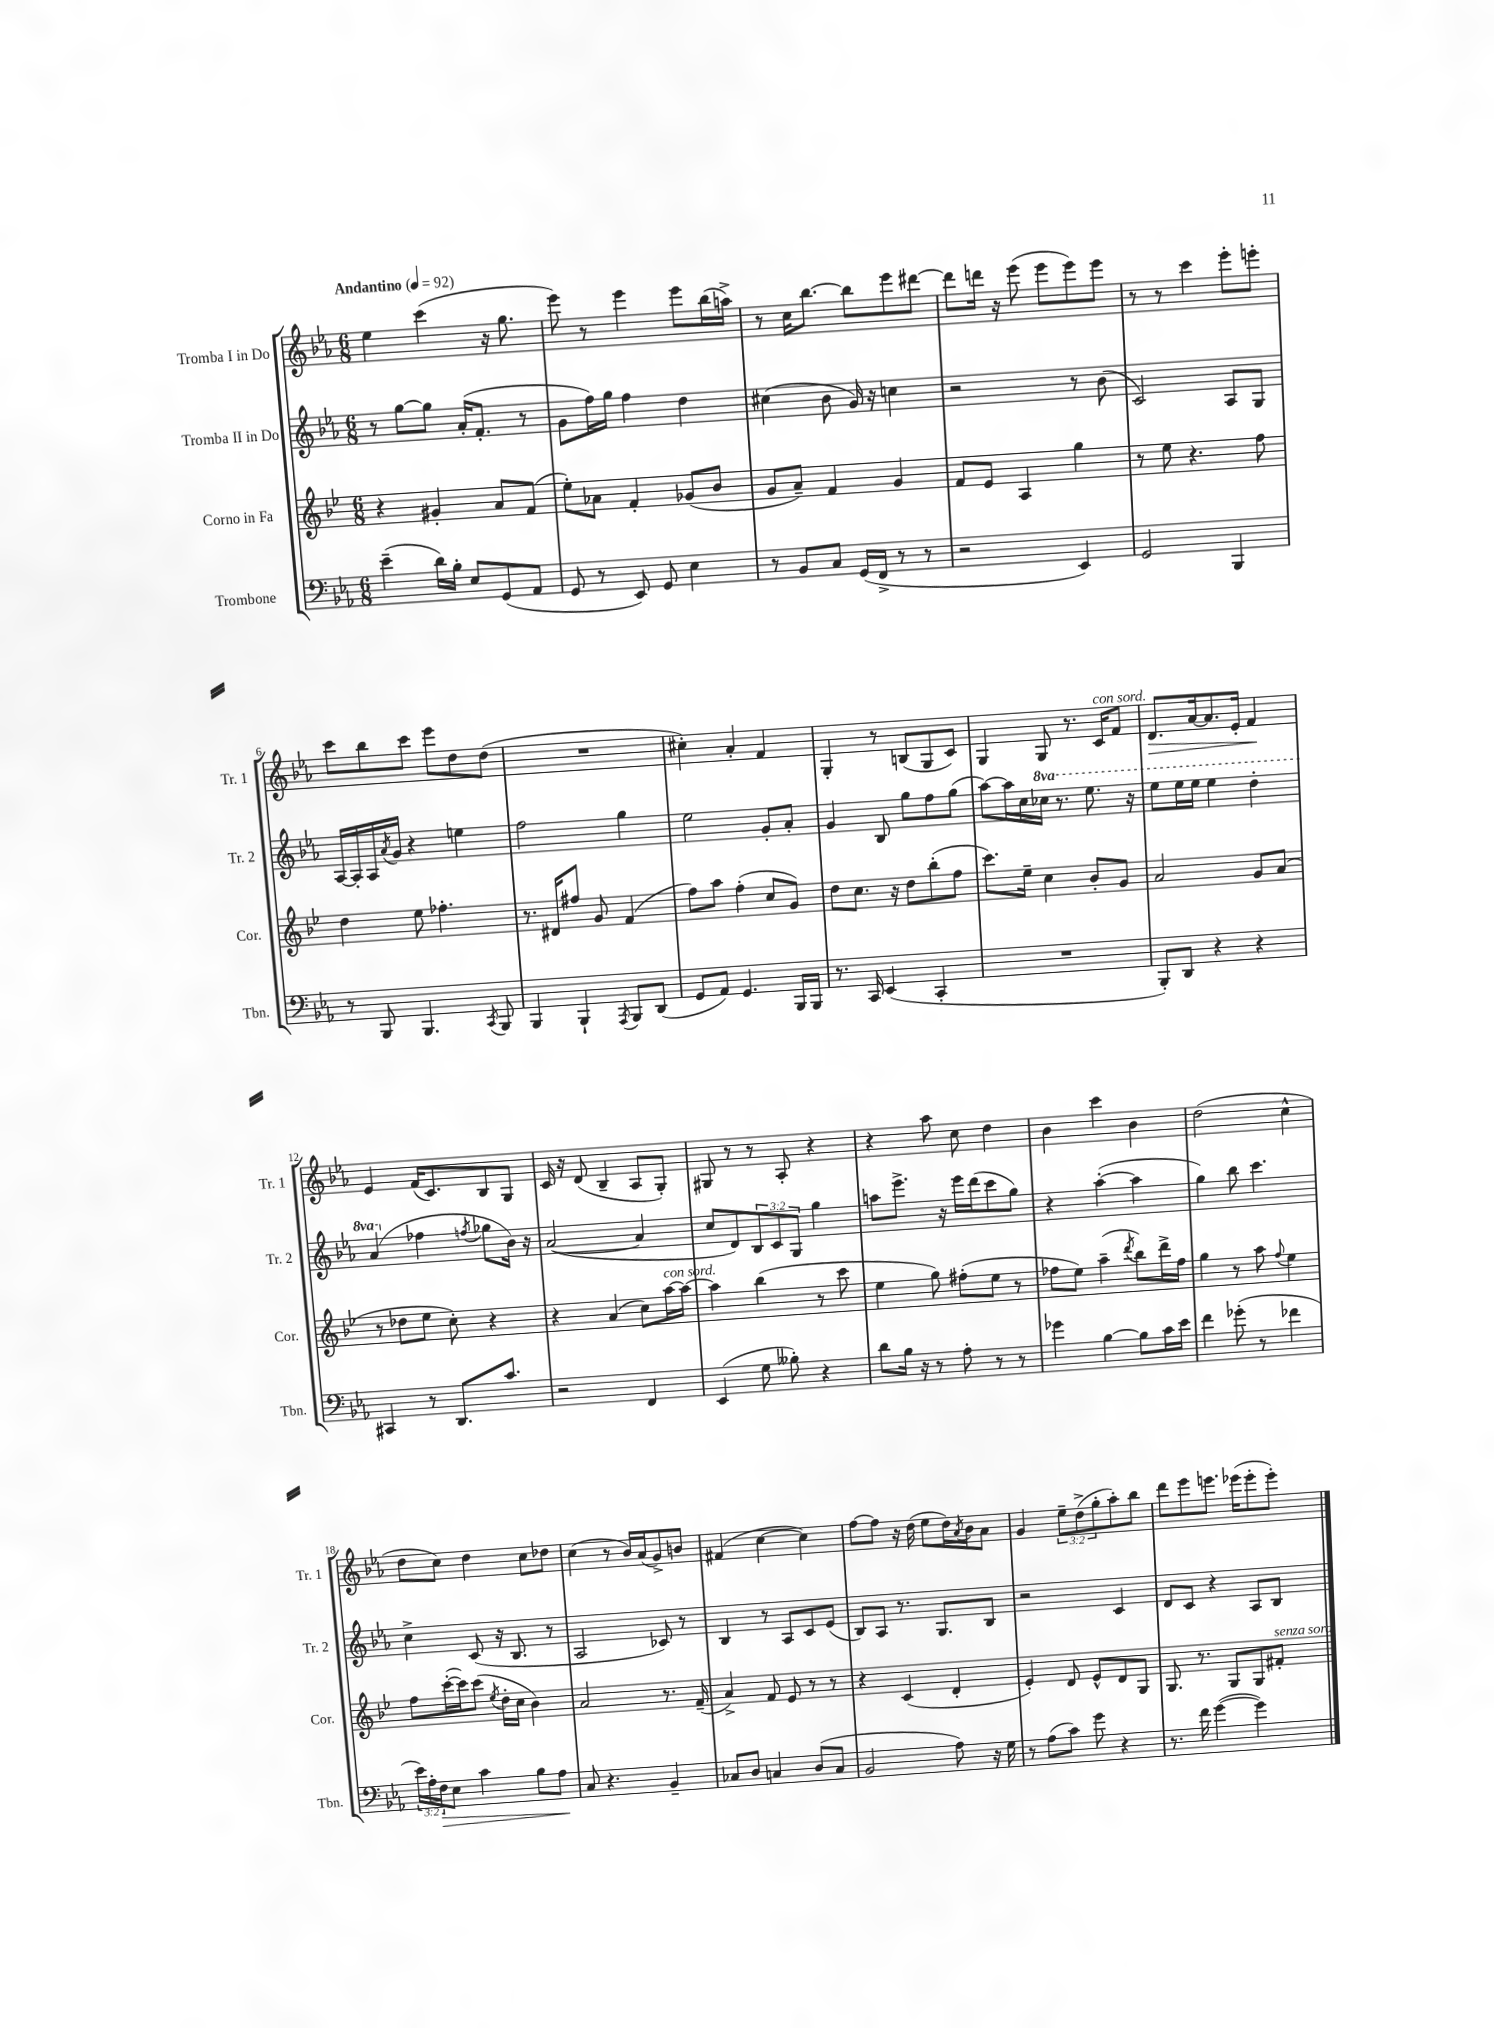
<<
\new StaffGroup <<
\new Staff = "s0" \with { instrumentName = "Tromba I in Do" shortInstrumentName = "Tr. 1" } {
    \clef treble \key ees \major \numericTimeSignature \time 6/8 \override Staff.TupletNumber.text = #tuplet-number::calc-fraction-text \tempo "Andantino" 4 = 92
    ees''4 c'''4( r16 g''8. |
    ees'''8) r8 ees'''4 ees'''8 bes''16( a''16->) |
    r8 c''16 bes''8.~ bes''8 ees'''8 dis'''8~ |
    dis'''8 d'''16 r16 ees'''8( ees'''8 ees'''8) ees'''8 |
    r8 r8 c'''4 ees'''8-. e'''8-. |
    c'''8 bes''8 c'''8 ees'''8 d''8 d''8( |
    R2. |
    cis''4-.) aes'4-. f'4 |
    g4-. r8 b8( g8 c'8) |
    g4 g8 r8. c'16^\markup { \italic "con sord." } f'8 |
    d'8.\> aes'16~ aes'8. ees'16-. f'4\! |
    ees'4 f'16( c'8.) bes8 g8 |
    c'16 r16 d'8( bes4-- aes8 g8-.) |
    gis8 r8 r8 aes8-. r4 |
    r4 aes''8 c''8 d''4 |
    bes'4 c'''4 bes'4 |
    d''2( c''4-^ |
    d''8 c''8) d''4 c''8 des''8 |
    c''4( r8 bes'16) aes'16( g'8->) b'8 |
    fis'4( c''4~ c''4) |
    f''8~ f''8 r16 d''16( ees''8 d''16) \acciaccatura { aes'8 } bes'16 aes'8 |
    g'4 \tuplet 3/2 { ees''8-- d''8->( g''8-. } aes''8-.) bes''8 |
    d'''8 ees'''8 e'''8. ees'''16( ees'''8-. ees'''8-.) \bar "|." |
}
\new Staff = "s1" \with { instrumentName = "Tromba II in Do" shortInstrumentName = "Tr. 2" } {
    \clef treble \key ees \major \numericTimeSignature \time 6/8 \override Staff.TupletNumber.text = #tuplet-number::calc-fraction-text \set Staff.ottavationMarkups = #ottavation-simple-ordinals
    r8 g''8~ g''8 aes'16-.( f'8.-. r8 |
    g'8 f''16) g''16 f''4 d''4 |
    cis''4( bes'8 g'16) r16 c''4 |
    r2 r8 bes'8( |
    c'2) aes8 g8 |
    aes16~ aes16-. aes16 \acciaccatura { aes'8 } g'16 r4 e''4 |
    f''2 g''4 |
    ees''2 g'8-. aes'8-. |
    g'4 bes8 g''8 f''8 g''8( |
    aes''8~) aes''16 c''16 \ottava #1 ces'''16 r8. ees'''8. r16 |
    ees'''8 ees'''16 ees'''16 ees'''4 d'''4-. |
    aes''4( \ottava #0 fes''4 \acciaccatura { f''8 } ges''8 bes'16) r16 |
    aes'2~( aes'4 |
    c''8 d'8) \tuplet 3/2 { bes8 c'8 g8 } g''4 |
    a''8 ees'''8.-> r16 ees'''16 d'''16( c'''8 g''8) |
    r4 aes''4~-.( aes''4 |
    g''4) bes''8 c'''4. |
    c''4-> c'8( r16 bes8. r8 |
    aes2 ces'8) r8 |
    bes4 r8 aes8 c'8 ees'8( |
    bes8) aes8 r8. g8. bes8 |
    r2 c'4 |
    d'8 c'8 r4 aes8 bes8 \bar "|." |
}
\new Staff = "s2" \with { instrumentName = "Corno in Fa" shortInstrumentName = "Cor." } {
    \clef treble \key bes \major \numericTimeSignature \time 6/8
    r4 gis'4-. a'8 f'8( |
    ees''8-.) aes'8 f'4-. ges'8( bes'8 |
    g'8 a'8--) f'4 g'4 |
    f'8 ees'8 a4 g''4 |
    r8 ees''8 r4. f''8 |
    d''4 ees''8 fes''4.-. |
    r8. dis'16 fis''8 g'8 f'4( |
    f''8) a''8 f''4-.( c''8 g'8) |
    d''8 c''8. r16 d''8 bes''8-.( f''8 |
    c'''8.) ees''16-- c''4 bes'8-. g'8 |
    a'2 g'8 a'8( |
    r8 des''8 ees''8 c''8-.) r4 |
    r4 a'4( c''8) a''16~^\markup { \italic "con sord." } a''16~ |
    a''4 bes''4( r8 c'''8 |
    ees''4 g''8) fis''8-.( ees''8 r8 |
    fes''8 ees''8) a''4--( \acciaccatura { d'''8 } bes''8) d'''16-> fes''16 |
    g''4 r8 a''8 \appoggiatura { f''8 } ees''4 |
    f''8 c'''16~-.( c'''16) c'''8( \acciaccatura { ees''8 } d''16-. c''16 bes'4) |
    a'2 r8. f'16--( |
    a'4->) f'8 ees'8 r8 r8 |
    r4 c'4( d'4-. |
    ees'4-.) d'8 ees'8-^ d'8 g8 |
    g8. r8. g8 g8 fis'8-.^\markup { \italic "senza sord." } \bar "|." |
}
\new Staff = "s3" \with { instrumentName = "Trombone" shortInstrumentName = "Tbn." } {
    \clef bass \key ees \major \numericTimeSignature \time 6/8 \override Staff.TupletNumber.text = #tuplet-number::calc-fraction-text
    ees'4--( d'16) bes16-. ees8 g,8( aes,8 |
    g,8 r8 ees,8) g,8 ees4 |
    r8 bes,8 c8 g,16( f,16-> r8 r8 |
    r2 ees,4) |
    g,2 bes,,4 |
    r8 bes,,8 bes,,4. \acciaccatura { c,8 } bes,,8 |
    bes,,4 bes,,4-! \acciaccatura { aes,,8 } bes,,8 d,8( |
    g,8 aes,8) g,4. bes,,16 bes,,16 |
    r8. c,16 ees,4( c,4-. |
    R2. |
    bes,,8-.) d,8 r4 r4 |
    cis,4 r8 d,8. c'8. |
    r2 f,4 |
    ees,4( g8 beses8-.) r4 |
    d'8 bes16 r16 r8 aes8-. r8 r8 |
    ges'4 bes4~ bes8 c'16 ees'16 |
    f'4 ges'8-.( r8 fes'4 |
    \tuplet 3/2 { ees'16) aes16-. f16\> } ees8 c'4 bes8 aes8\! |
    c8 r4. bes,4-- |
    ces8 d8 c4 d8( c8 |
    bes,2 aes8) r16 g16 |
    r8 aes8( c'8) g'8 r4 |
    r8. f'16 g'4~( g'4) \bar "|." |
}
>>
>>
